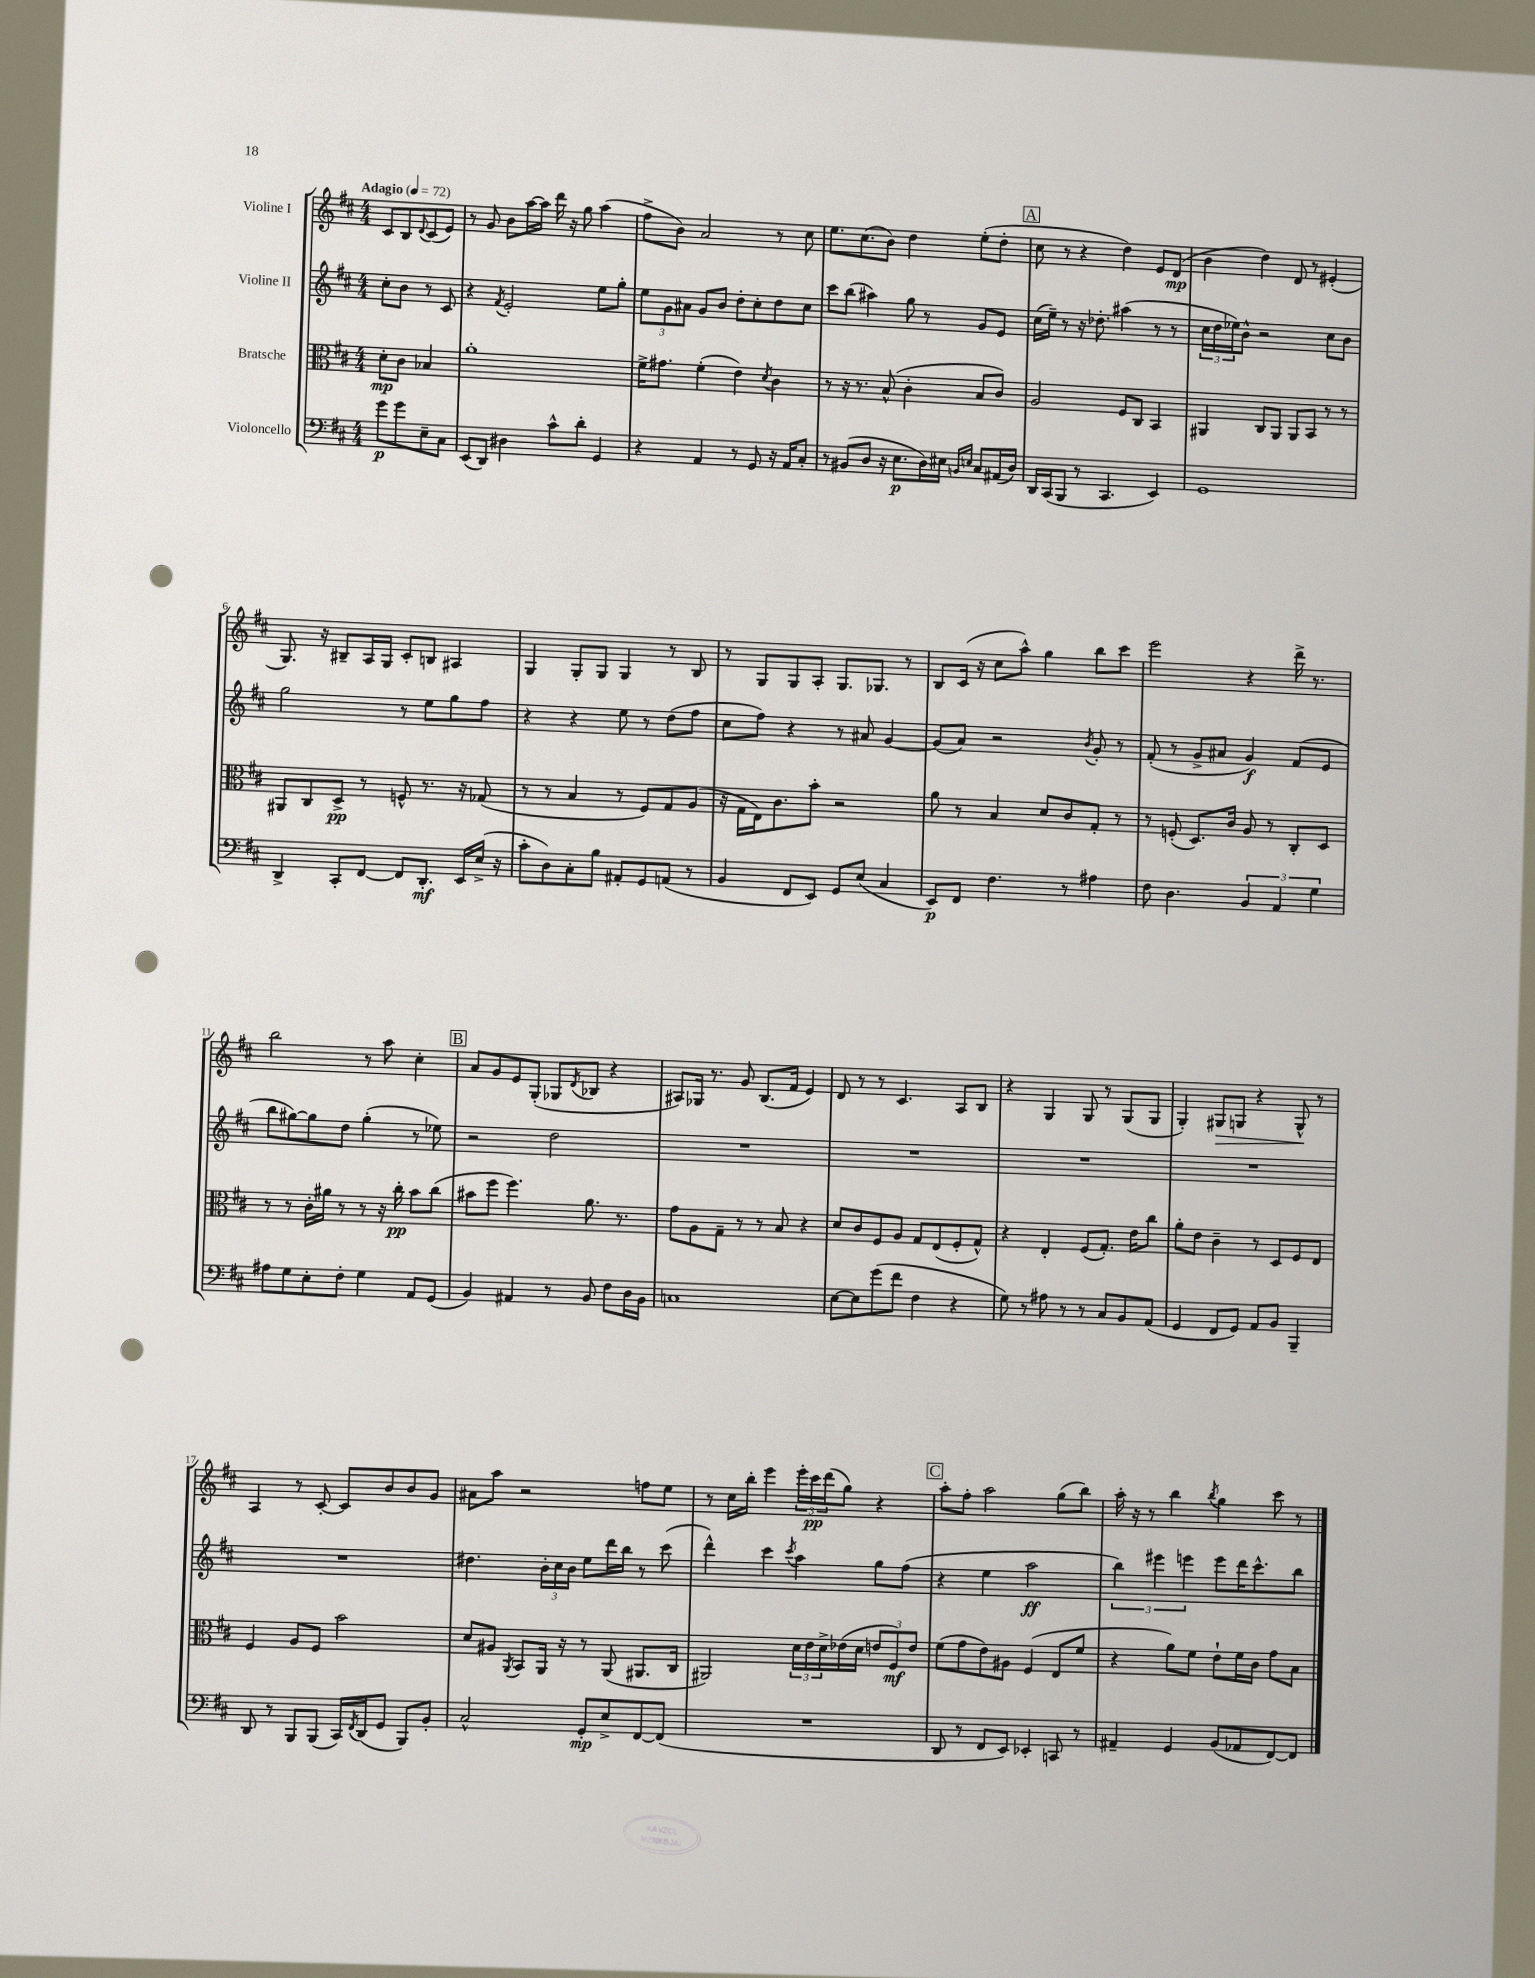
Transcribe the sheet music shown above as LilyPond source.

<<
\new StaffGroup <<
\new Staff = "s0" \with { instrumentName = "Violine I" } {
    \clef treble \key d \major \numericTimeSignature \time 4/4 \partial 2 \tempo "Adagio" 4 = 72
    cis'8 b8 \appoggiatura { d'8 } cis'8( e'8) |
    r8 g'8 b'8 a''16~ a''16 d'''16 r16 g''8 a''4( |
    fis''8-> b'8) a'2 r8 cis''8 |
    e''8. cis''8.( b'8) d''4 e''8-.( d''8-. |
    \mark \markup { \box "A" } cis''8 r8 r4 d''4) e'8 d'8\mp( |
    b'4 d''4) d'8 r8 eis'4-.( |
    g8.) r16 bis8-- a16 g16 cis'8-. b8 ais4 |
    g4 g8-. g8 g4 r8 b8 |
    r8 g8 g8 a8-. g8. ges8. r8 |
    b8 cis'16( r16 cis''8 a''8-^) g''4 b''8 cis'''8 |
    e'''2 r4 d'''16-> r8. |
    b''2 r8 a''8 cis''4-. |
    \mark \markup { \box "B" } a'8 g'8 e'8 g8-.( ges8 \acciaccatura { d'8 } bes8 r4 |
    ais8) ges16 r8. g'8 b8.( fis'16 e'4) |
    d'8 r8 r8 cis'4. a8 b8 |
    r4 g4 g8 r8 g8( g8 |
    g4-.) gis8\> g8 r4 g8-^\! r8 |
    a4 r8 cis'8~-. cis'8 b'8 b'8 g'8 |
    ais'8 a''8 r2 f''8 e''8 |
    r8 cis''16 b''16-. e'''4 \tuplet 3/2 { e'''16-. cis'''16\pp d'''16( } g''8) r4 |
    \mark \markup { \box "C" } a''8-. fis''8-. a''2 g''8( b''8) |
    a''16-. r16 r8 b''4 \acciaccatura { b''8 } g''4 cis'''8 r8 \bar "|." |
}
\new Staff = "s1" \with { instrumentName = "Violine II" } {
    \clef treble \key d \major \numericTimeSignature \time 4/4 \partial 2
    cis''8-. b'8 r8 cis'8 |
    r4 \acciaccatura { fis'8 } e'2-. e''8 g''8-. |
    \tuplet 3/2 { e''8 g'8 ais'8 } g'8 b'8 d''8-. cis''8-. d''8 cis''8 |
    cis'''8 b''8( ais''4) g''8 r8 g'8 e'8 |
    \mark \markup { \box "A" } cis''16( e''16--) r8 r16 des''8.-. ais''4( r8 r8 |
    \tuplet 3/2 { cis''16 d''16 ees''16) } b'8-^ r2 cis''8 b'8 |
    g''2 r8 e''8 g''8 fis''8 |
    r4 r4 e''8 r8 d''8( fis''8 |
    cis''8 fis''8) r4 r8 ais'8 g'4~ |
    g'8( a'8) r2 \acciaccatura { b'8 } g'8-. r8 |
    fis'8-.( r8 g'8-> ais'8 g'4\f) fis'8( e'8 |
    b''8 gis''8~) gis''8 d''8 gis''4-.( r8 ees''8) |
    \mark \markup { \box "B" } r2 d''2 |
    R1 |
    R1 |
    R1 |
    R1 |
    R1 |
    dis''4. \tuplet 3/2 { b'16-. cis''16 b'16 } e''8 d'''16 b''16 r8 cis'''8( |
    d'''4-^) cis'''4 \acciaccatura { cis'''8 } a''4 g''8 fis''8( |
    \mark \markup { \box "C" } r4 e''4 a''2\ff |
    \tuplet 3/2 { b''4) eis'''4 e'''4 } e'''8 d'''16 cis'''8.-^ b''8 \bar "|." |
}
\new Staff = "s2" \with { instrumentName = "Bratsche" } {
    \clef alto \key d \major \numericTimeSignature \time 4/4 \partial 2
    d'8-.\mp cis'8 bes4 |
    a'1-. |
    fis'16-> gis'8. fis'4-.( e'4) \acciaccatura { d'8 } cis'4 |
    r8 r16 r8. b8-^( cis'4-. b8 cis'8) |
    \mark \markup { \box "A" } a2 fis8 cis8 b,4 |
    ais,4 cis8 ais,8 ais,8 b,8 r8 r8 |
    ais,8 cis8 d8->\pp r8 f8-^ r8. r16 ges8( |
    r8 r8 b4 r8 fis8) g8 a8( |
    r16 g16 e16) cis'8. b'8-. r2 |
    a'8 r8 b4 d'8 cis'8 g8-. r8 |
    r8 f8-.( d8.) cis'16 a8 r8 cis8-. d8 |
    r8 r8 cis'16-. ais'16 r8 r8 r16 cis''16-.\pp b'8 cis''8( |
    \mark \markup { \box "B" } bis'8 fis''8 fis''4.) a'8. r8. |
    g'8 a8 g8-- r8 r8 b8 r4 |
    d'8 cis'8 fis8 a8 g8 e8( fis8-. g8-^) |
    r4 e4-. fis8( g8.-.) e'16 cis''8 |
    a'8-. e'8 cis'4-- r8 d8 fis8 e8 |
    fis4 a8 fis8 b'2 |
    d'8 ais8 \acciaccatura { a,8 } b,8 a,16 r16 r8 a,8( ais,8. cis16 |
    ais,2) \tuplet 3/2 { d'16 e'16 d'16-> } ees'16( d'16 \tuplet 3/2 { e'8 fis8\mf) e'8 } |
    \mark \markup { \box "C" } fis'8( g'8 e'8) ais8 fis4( e8 fis'8 |
    r4 a'8) fis'8 e'8-! fis'16 cis'16 g'8 b8 \bar "|." |
}
\new Staff = "s3" \with { instrumentName = "Violoncello" } {
    \clef bass \key d \major \numericTimeSignature \time 4/4 \partial 2
    g'8\p g'8 e8-- cis8 |
    e,8( d,8) dis4 cis'8-^ d'8-. g,4 |
    r4 a,4 r8 g,8 r16 a,16 cis8-. |
    r8 bis,8( d8 r16 e8.\p d16) eis16 \grace { b,16 e16 } cis8 ais,16( d16) |
    \mark \markup { \box "A" } d,16 cis,16( b,,8 r8 cis,4. e,4) |
    g,1 |
    d,4-> cis,8-. fis,8~ fis,8 d,8.-.\mf e,16 e16->( r16 |
    cis'8-. d8) cis8-. b8 ais,8-. g,8 a,8( r8 |
    b,4 fis,8 e,8) g,8 e8( cis4 |
    e,8\p) fis,8 fis4. r8 ais4 |
    fis8 d4. \tuplet 3/2 { b,4 a,4 g4 } |
    ais8 g8 e8-. fis8-. g4 a,8 g,8( |
    \mark \markup { \box "B" } b,4) ais,4 r8 b,8 fis8 d16 b,16 |
    c1 |
    e8~ e8 g'8( fis'8 fis4 r4 |
    g8) r8 ais8 r8 r8 cis8 b,8 a,8( |
    g,4 fis,8 g,8) a,8 b,8 b,,4-- |
    d,8 r8 b,,8 b,,8( cis,16) \acciaccatura { fis,8 } d,16( g,8 b,,8) b,8-. |
    cis2-^ g,8-.\mp e8-> fis,8~ fis,8( |
    R1 |
    \mark \markup { \box "C" } d,8 r8 fis,8 e,8) ees,4-. c,8 r8 |
    ais,4-- g,4 b,8( aes,8 fis,8~) fis,8 \bar "|." |
}
>>
>>
